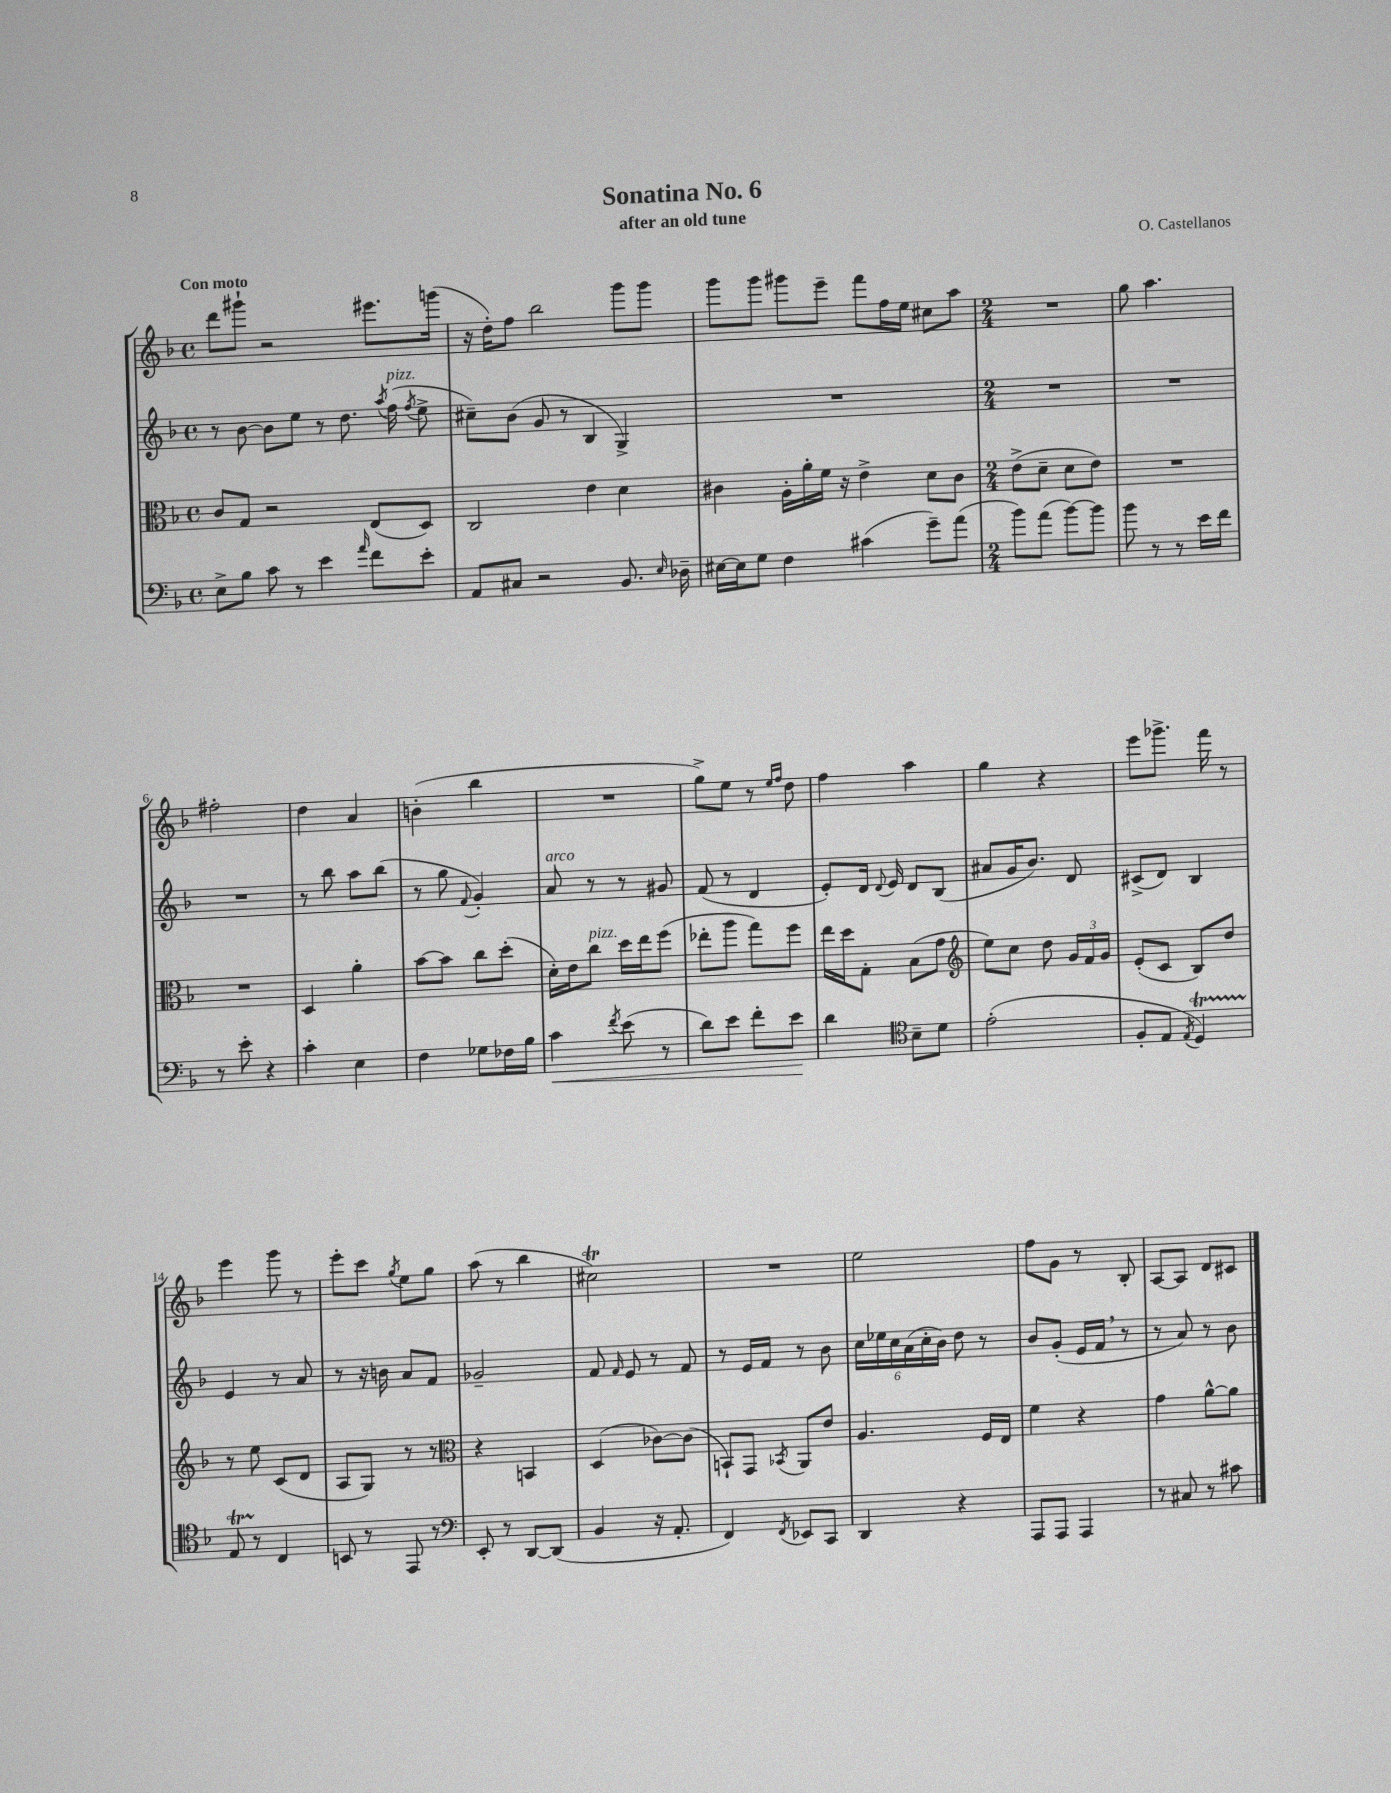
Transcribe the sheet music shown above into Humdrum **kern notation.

**kern	**dynam	**kern	**kern	**kern
*part4	*part4	*part3	*part2	*part1
*staff4	*staff4	*staff3	*staff2	*staff1
*clefF4	*	*clefC3	*clefG2	*clefG2
*k[b-]	*	*k[b-]	*k[b-]	*k[b-]
*M4/4	*	*M4/4	*M4/4	*M4/4
*met(c)	*	*met(c)	*met(c)	*met(c)
=1	=1	=1	=1	=1
!	!	!	!	!LO:TX:a:B:t=Con moto
8E^\L	.	8c/L	8r	8ddd\L
8B-\J	.	8G/J	[8b-\	8ggg#X`\J
8c\	.	2r	8b-\L]	2r
8r	.	.	8ee\J	.
4e\	.	.	8r	.
.	.	.	8.dd\	.
16qqa/	.	.	.	.
8f\L	.	(8E/L	.	8.eee#X\L
.	.	.	8qaa/	.
!	!	!	!LO:TX:a:i:t=pizz.	!
.	.	.	(16ff\	.
.	.	.	8qff/	.
8e'\J	.	8D/J)	8ee^\	.
.	.	.	.	(16gggn\Jk
=2	=2	=2	=2	=2
8AA/L	.	2C/	8cc#X~\L)	16r
.	.	.	.	16dd'\KL)
8C#X/J	.	.	(8b-\J	8ff\J
2r	.	.	8g/	2bb-\
.	.	.	8r	.
.	.	4e\	4B-/	.
8.BB-/	.	4d\	4G^/)	8ggg\L
.	.	.	.	8ggg\J
16qqE/	.	.	.	.
16D-X~\	.	.	.	.
=3	=3	=3	=3	=3
[16E#X\LL	.	4c#X\	1r	8ggg\L
16E#\J]	.	.	.	.
8G\J	.	.	.	8ggg\J
4F\	.	16A'\LL	.	8ggg#X\L
.	.	16a'\	.	.
.	.	16f\JJ	.	8eee~\J
.	.	16r	.	.
(4c#X\	.	4e^\	.	8fff\L
.	.	.	.	16ff\L
.	.	.	.	16ee\JJ
8g~\L)	.	8d\L	.	8cc#X\L
(8a\J	.	8c#\J	.	8aa\J
=4	=4	=4	=4	=4
*M2/4	*	*M2/4	*M2/4	*M2/4
8b-\L)	.	(8e^\L	2r	2r
(8a\J	.	8d~\J	.	.
[8b-\L)	.	8d\L	.	.
8b-\J]	.	8e\J)	.	.
=5	=5	=5	=5	=5
8b-\	.	2r	2r	8gg\
8r	.	.	.	4.aa\
8r	.	.	.	.
16e\LL	.	.	.	.
16f\JJ	.	.	.	.
!!LO:LB:g=z
=6	=6	=6	=6	=6
8r	.	2r	2r	2ff#X'\
8e'\	.	.	.	.
4r	.	.	.	.
=7	=7	=7	=7	=7
4c'\	.	4D/	8r	4dd\
.	.	.	8bb-\	.
4E\	.	4a'\	8aa\L	4a/
.	.	.	(8bb-\J	.
=8	=8	=8	=8	=8
4F\	.	[8b-\L	8r	(4bn'\
.	.	8b-\J]	8gg\	.
.	.	.	8qqf/	.
8G-X\L	.	8cc\L	4g'/)	4bb-\
16F-X\L	.	(8dd'\J	.	.
16B-\JJ	.	.	.	.
=9	=9	=9	=9	=9
!	!	!	!LO:TX:a:i:t=arco	!
!	!LO:HP:b	!	!	!
4c\	<	16d'\LL)	8a/	2r
.	.	16e\J	.	.
!	!	!LO:TX:a:i:t=pizz.	!	!
.	.	8cc\J	8r	.
8qf/	.	.	.	.
(8e\	.	16dd\LL	8r	.
.	.	16ee\J	.	.
8r	.	(8ff\J	8g#X/	.
=10	=10	=10	=10	=10
8d\L)	.	8ee-X'\L	(8f/	8gg^\L)
8e\J	.	8aa\J	8r	8ee\J
8f'\L	.	8gg\L)	4d/	8r
.	.	.	.	16qqee/LL
.	.	.	.	16qqff/JJ
8e\J	.	8ff\J	.	8dd\
.	[	.	.	.
=11	=11	=11	=11	=11
4d\	.	16ee\LL	8e'/L)	4ff\
.	.	16dd\J	.	.
.	.	8G'\J	16d/Jk	.
.	.	.	8qqd/	.
.	.	.	16e/	.
*clefC4	*	*	*	*
8B-~\L	.	(8B-\L	8d/L	4aa\
8d\J	.	8g\J	(8B-/J	.
=12	=12	=12	=12	=12
*	*	*clefG2	*	*
(2e'\	.	8ee\L)	8a#X/L	4gg\
.	.	8cc\J	16g/K	.
.	.	.	8.b-/J)	.
.	.	8dd\	.	4r
.	.	24g/LL	8d/	.
.	.	24f/	.	.
.	.	24g/JJ	.	.
=13	=13	=13	=13	=13
8F'/L	.	(8e'/L	(8c#X^/L	8eee\L
8E/J	.	8c/J	8d/J)	8.ggg-X^\J
8qE/	.	.	.	.
4DT/)	.	8B-/L)	4B-/	.
.	.	.	.	16fff\
.	.	8dd/J	.	8r
!!LO:LB:g=z
=14	=14	=14	=14	=14
8ETTT/	.	8r	4e/	4eee\
8r	.	8ee\	.	.
4C/	.	(8c/L	8r	8ggg\
.	.	8d/J	8a/	8r
=15	=15	=15	=15	=15
8BBn/	.	8A/L	8r	8eee'\L
8r	.	8G/J)	16r	8ccc\J
.	.	.	16bn\	.
.	.	.	.	8qgg/
8EE/	.	8r	8a/L	8ee\L
8r	.	8r	8f/J	8gg\J
=16	=16	=16	=16	=16
*clefF4	*	*clefC3	*	*
8EE'/	.	4r	2g-X~/	(8aa\
8r	.	.	.	8r
[8DD/L	.	4BBn/	.	4bb-\
(8DD/J]	.	.	.	.
=17	=17	=17	=17	=17
4BB-/	.	(4D/	8f/	2cc#Xt\)
.	.	.	16qqf/	.
.	.	.	8e/	.
16r	.	[8c-X\L)	8r	.
8.AA'/	.	.	.	.
.	.	(8c-\J]	8f/	.
=18	=18	=18	=18	=18
4FF/)	.	8BBn`/L)	8r	2r
.	.	8GG/J	16e/LL	.
.	.	.	16f/JJ	.
8qFF/	.	8qBB-X/	.	.
8EE-X/L	.	8AA/L	8r	.
8CC/J	.	8e/J	8b-\	.
=19	=19	=19	=19	=19
4DD/	.	4.A/	24cc\LL	2ee\
.	.	.	24ee-X\	.
.	.	.	24cc\	.
.	.	.	(24a\	.
.	.	.	24cc'\	.
.	.	.	24b-\JJ)	.
4r	.	.	8dd\	.
.	.	16F/LL	8r	.
.	.	16E/JJ	.	.
=20	=20	=20	=20	=20
8AAA/L	.	4f\	8b-/L	8ff\L
8AAA/J	.	.	(8g'/J	8g\J
4AAA/	.	4r	16e/LL	8r
.	.	.	16f,/JJ	.
.	.	.	8r	8B-'/
=21	=21	=21	=21	=21
8r	.	4g\	8r	[8A/L
8C#X/	.	.	8a/)	8A/J]
8r	.	[8a^^\L	8r	8d/L
8c#X\	.	8a\J]	8b-\	8c#X/J
==	==	==	==	==
*-	*-	*-	*-	*-
